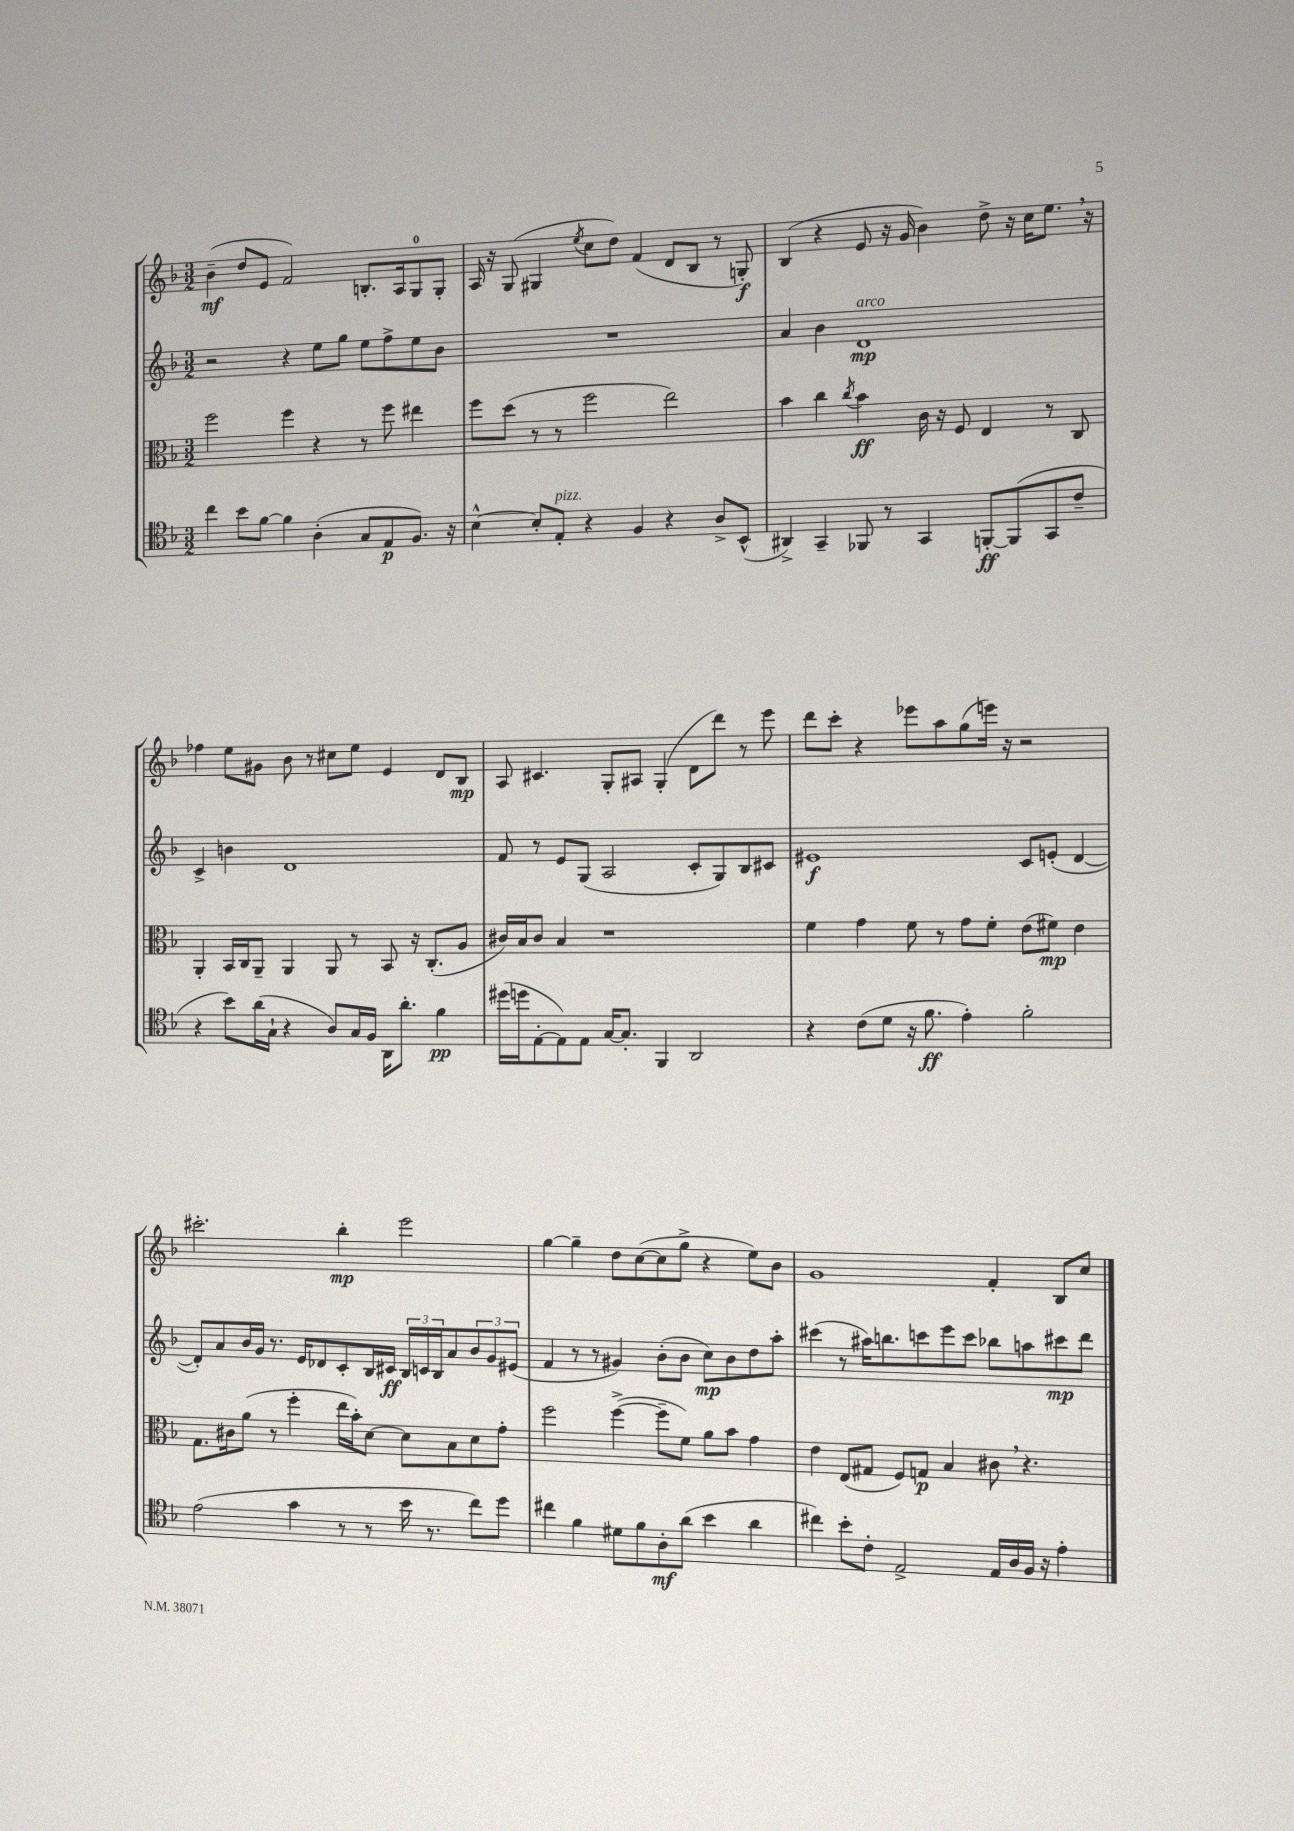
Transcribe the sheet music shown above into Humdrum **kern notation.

**kern	**dynam	**kern	**dynam	**kern	**dynam	**kern	**dynam
*part4	*part4	*part3	*part3	*part2	*part2	*part1	*part1
*staff4	*staff4	*staff3	*staff3	*staff2	*staff2	*staff1	*staff1
*clefC4	*	*clefC3	*	*clefG2	*	*clefG2	*
*k[b-]	*	*k[b-]	*	*k[b-]	*	*k[b-]	*
*M3/2	*	*M3/2	*	*M3/2	*	*M3/2	*
=119	=119	=119	=119	=119	=119	=119	=119
4cc\	.	2ff\	.	2r	.	(4b-~\	mf
8b-\L	.	.	.	.	.	8dd/L	.
[8f\J	.	.	.	.	.	8e/J	.
4f\]	.	4ff\	.	4r	.	2f/)	.
(4A'\	.	4r	.	8ee\L	.	.	.
.	.	.	.	8gg\J	.	.	.
8G/L	.	8r	.	8ee\L	.	8.Bn'/L	.
8E/	p	8ff\	.	8ff^\	.	.	.
.	.	.	.	.	.	16A/k	.
8.F/J)	.	4ee#X\	.	8ee\	.	8G/	.
.	.	.	.	8b-\J	.	8G'/J	.
16r	.	.	.	.	.	.	.
=120	=120	=120	=120	=120	=120	=120	=120
[4B-^^\	.	8ff\L	.	1.r	.	16A/	.
.	.	.	.	.	.	16r	.
.	.	(8dd\J	.	.	.	(8G/	.
8B-'/L]	.	8r	.	.	.	4G#X/	.
!LO:TX:a:i:t=pizz.	!	!	!	!	!	!	!
8E'/J	.	8r	.	.	.	.	.
.	.	.	.	.	.	8qee/	.
4r	.	2ff\	.	.	.	8cc\L	.
.	.	.	.	.	.	8dd\J)	.
4F/	.	.	.	.	.	(4f/	.
4r	.	2ee\)	.	.	.	8d/L	.
.	.	.	.	.	.	8B-/J	.
8A^/L	.	.	.	.	.	8r	.
(8BB-^^/J	.	.	.	.	.	8Gn'/)	f
=121	=121	=121	=121	=121	=121	=121	=121
4AA#X^/)	.	4b-\	.	4a/	.	(4B-/	.
4GG~/	.	4cc\	.	4b-\	.	4r	.
.	.	8qcc/	.	.	.	.	.
!	!	!	!	!LO:TX:a:i:t=arco	!	!	!
8FF-X/	.	4b-\	ff	1d	mp	8e/	.
8r	.	.	.	.	.	16r	.
.	.	.	.	.	.	16g/	.
4GG/	.	16c\	.	.	.	4b-\)	.
.	.	16r	.	.	.	.	.
.	.	8F/	.	.	.	.	.
[8FFn'/L	ff	4E/	.	.	.	8dd^\	.
(8FF/]	.	.	.	.	.	16r	.
.	.	.	.	.	.	16cc\KL	.
8GG/	.	8r	.	.	.	8.ee,\J	.
8c~/J	.	8C/	.	.	.	.	.
.	.	.	.	.	.	16r	.
!!LO:LB:g=z
=122	=122	=122	=122	=122	=122	=122	=122
4r	.	4AA'/	.	4c^/	.	4ff-X\	.
8b-\L)	.	16BB-/LL	.	4bn\	.	8ee\L	.
.	.	16C/J	.	.	.	.	.
(16a\L	.	8AA~/J	.	.	.	8g#X\J	.
16G`\JJ	.	.	.	.	.	.	.
4r	.	4AA/	.	1d	.	8b-\	.
.	.	.	.	.	.	8r	.
8A/L)	.	8AA/	.	.	.	8cc#X\L	.
16G/L	.	8r	.	.	.	8ee\J	.
16F/JJ	.	.	.	.	.	.	.
16AA\KL	.	8BB-/	.	.	.	4e/	.
8.a'\J	.	.	.	.	.	.	.
.	.	16r	.	.	.	.	.
.	.	(8.C'/L	.	.	.	.	.
4f\	pp	.	.	.	.	8d/L	.
.	.	8A/J	.	.	.	8B-/J	mp
=123	=123	=123	=123	=123	=123	=123	=123
(16dd#X\LL	.	16c#X/LL)	.	8f/	.	8A/	.
16ddn\J	.	16B-/J	.	.	.	.	.
[8E'\	.	8c#/J	.	8r	.	4.c#X/	.
8E\])	.	4B-/	.	8e/L	.	.	.
8E\J	.	.	.	(8G/J	.	.	.
[16G/KL	.	1r	.	2A/	.	8G'/L	.
8.G'/J]	.	.	.	.	.	.	.
.	.	.	.	.	.	8A#X/J	.
4FF/	.	.	.	.	.	(4G'/	.
2AA/	.	.	.	8c'/L	.	8d\L	.
.	.	.	.	8G/)	.	8ddd\J)	.
.	.	.	.	8B-/	.	8r	.
.	.	.	.	8c#X/J	.	8eee\	.
=124	=124	=124	=124	=124	=124	=124	=124
4r	.	4f\	.	1e#X	f	8ddd\L	.
.	.	.	.	.	.	8ccc'\J	.
(8c\L	.	4g\	.	.	.	4r	.
8d\J	.	.	.	.	.	.	.
16r	.	8f\	.	.	.	8eee-X\L	.
8.f\	ff	.	.	.	.	.	.
.	.	8r	.	.	.	8aa\	.
4e'\)	.	8g\L	.	.	.	(8gg\	.
.	.	8f'\J	.	.	.	16eeen\Jk)	.
.	.	.	.	.	.	16r	.
2f'\	.	(8e\L	.	8c/L	.	2r	.
.	.	8f#X\J)	mp	(8en'/J	.	.	.
.	.	4e\	.	[4d/	.	.	.
!!LO:LB:g=z
=125	=125	=125	=125	=125	=125	=125	=125
(2e\	.	8.G\L	.	8d'/L])	.	2.ccc#X'\	.
.	.	.	.	8a/	.	.	.
.	.	16c#X\k	.	.	.	.	.
.	.	(8a\J	.	16b-/L	.	.	.
.	.	.	.	16g/JJ	.	.	.
.	.	8r	.	8.r	.	.	.
4g\	.	4ff'\	.	.	.	.	.
.	.	.	.	16e/KL	.	.	.
.	.	.	.	8d-X/	.	.	.
8r	.	16ee\LL	.	8c'/	.	4bb-'\	mp
.	.	16b-'\J)	.	.	.	.	.
8r	.	[8d\J	.	16B-/L	.	.	.
.	.	.	.	16c#X/JJ	ff	.	.
16b-\	.	8d\L]	.	24B-/LL	.	2eee\	.
.	.	.	.	24cn/	.	.	.
8.r	.	.	.	.	.	.	.
.	.	.	.	24B-/J	.	.	.
.	.	8B-\	.	8a/	.	.	.
8cc\L)	.	8d\	.	12b-/	.	.	.
.	.	.	.	12g/	.	.	.
8dd\J	.	8g'\J	.	.	.	.	.
.	.	.	.	(12e#X/J	.	.	.
=126	=126	=126	=126	=126	=126	=126	=126
4cc#X\	.	2ff\	.	4f/	.	[4gg\	.
4f\	.	.	.	8r	.	4gg~\]	.
.	.	.	.	8r	.	.	.
8d#X\L	.	([4ff^\	.	4g#X/)	.	8dd\L	.
8f\	.	.	.	.	.	([8cc\	.
8A'\	mf	8ff~\L]	.	(8b-'\L	.	8cc\]	.
(8a\J	.	8f\J)	.	8b-\J	.	8gg^\J	.
4b-\	.	8a\L	.	8cc\L)	mp	4r	.
.	.	8b-\J	.	8b-\	.	.	.
4a\	.	4g\	.	8dd\	.	8ee\L)	.
.	.	.	.	8aa'\J	.	8b-\J	.
=127	=127	=127	=127	=127	=127	=127	=127
4cc#X\)	.	4e\	.	(4ccc#X\	.	1g	.
8b-'\L	.	(8E/L	.	8r	.	.	.
8c'\J	.	8G#X/J	.	16aa#X\KL)	.	.	.
.	.	.	.	8.bbn\	.	.	.
2E^/	.	8F/L)	.	.	.	.	.
.	.	8Gn/J	p	8cccn\	.	.	.
.	.	4B-/	.	8eee\	.	.	.
.	.	.	.	8ccc\J	.	.	.
16E/LL	.	8c#X,\	.	8bb-X\L	.	4f'/	.
16A/	.	.	.	.	.	.	.
16F/JJ	.	4.r	.	8aan\	.	.	.
16r	.	.	.	.	.	.	.
4e'\	.	.	.	8ccc#X\	mp	8B-/L	.
.	.	.	.	8ddd\J	.	8cc/J	.
==	==	==	==	==	==	==	==
*-	*-	*-	*-	*-	*-	*-	*-
